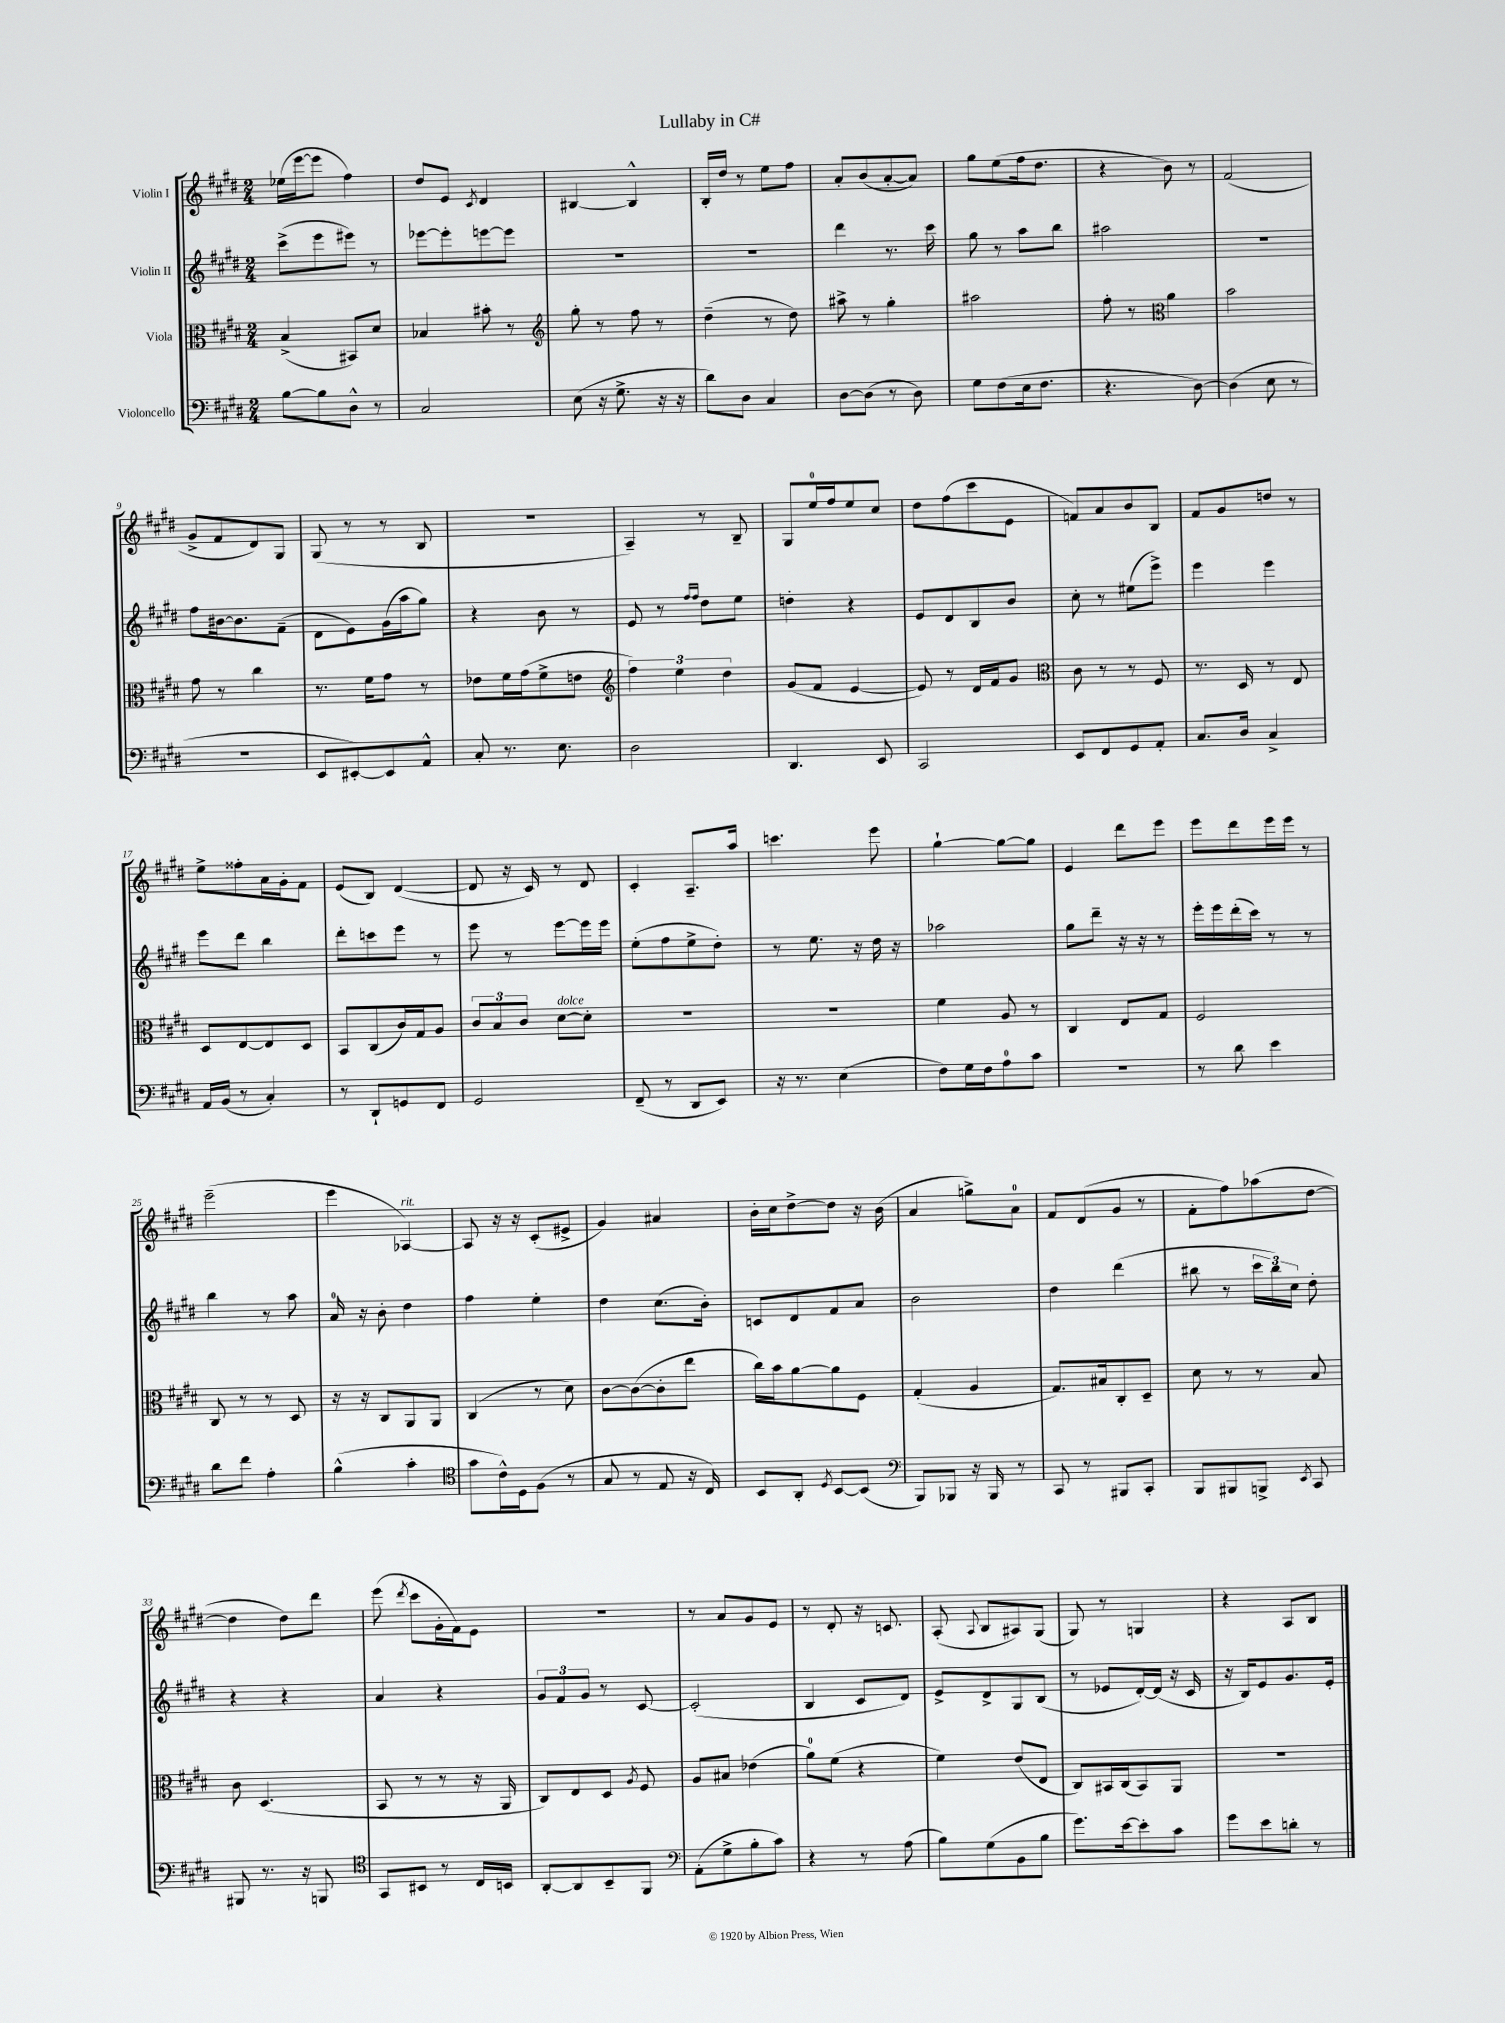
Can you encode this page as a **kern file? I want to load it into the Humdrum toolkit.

**kern	**kern	**kern	**kern
*staff4	*staff3	*staff2	*staff1
*clefF4	*clefC3	*clefG2	*clefG2
*k[f#c#g#d#]	*k[f#c#g#d#]	*k[f#c#g#d#]	*k[f#c#g#d#]
*M2/4	*M2/4	*M2/4	*M2/4
[8B	(4B^	(8ccc#^	(16ee-
.	.	.	[16eee
8B]	.	8eee	8eee]
8D#^^	8BB#)	8eee#)	4ff#)
8r	8d#	8r	.
=	=	=	=
2C#	4B-	[8eee-	8dd#
.	.	8eee-']	8e
.	.	.	8qc#
.	8b#'	[8eee	4d#
.	8r	8eee]	.
=	=	=	=
*	*clefG2	*	*
(8E	8gg#'	2r	[4B#
16r	8r	.	.
8.G#^	.	.	.
.	8ff#	.	4B#^^]
16r	8r	.	.
16r	.	.	.
=	=	=	=
8d#)	(4dd#~	2r	16B'
.	.	.	16dd#
8D#	.	.	8r
4C#	8r	.	8ee
.	8dd#)	.	8ff#
=	=	=	=
[8D#	8aa#^	4ddd#	8a'
(8D#]	8r	.	(8b
8r	4gg#'	8.r	[8a'
8D#)	.	.	8a])
.	.	16ccc#	.
=	=	=	=
8G#	2aa#	8gg#	8gg#
(8F#	.	8r	(8ee
16E	.	8aa	16ff#
8.F#	.	.	8.dd#
.	.	8bb	.
=	=	=	=
4.r	8ff#'	2aa#	4r
.	8r	.	.
*	*clefC3	*	*
.	4a	.	8b)
[8D#)	.	.	8r
=	=	=	=
(4D#]	2b	2r	(2f#
8E	.	.	.
8r	.	.	.
=	=	=	=
2r	8g#	8ff#	8g#^
.	8r	[16b#	8f#
.	.	8.b#]	.
.	4cc#	.	8d#)
.	.	(8f#~	8G#
=	=	=	=
8EE	8.r	8d#	(8G#
[8EE#')	.	8e)	8r
.	16f#	.	.
8EE#]	8g#	(16g#	8r
.	.	16aa	.
8AA^^	8r	8gg#)	8B
=	=	=	=
8C#'	8e-	4r	2r
8.r	16f#	.	.
.	(16g#	.	.
.	8f#^	8b	.
8.E	.	.	.
.	8e	8r	.
=	=	=	=
*	*clefG2	*	*
2D#	6ff#)	8e	4A~)
.	.	8r	.
.	6ee	.	.
.	.	16qqff#	.
.	.	16qqff#	.
.	.	8dd#	8r
.	6dd#	.	.
.	.	8ee	8B~
=	=	=	=
4.DD#	(8g#	4dd'	8G#
.	8f#	.	16ee
.	.	.	16ff#
.	[4e	4r	8ee
8EE	.	.	8cc#
=	=	=	=
2CC#	8e])	8e	8dd#
.	8r	8d#	(8ff#
.	16d#	8B	8ccc#
.	16f#	.	.
.	8g#	8b	8e
=	=	=	=
*	*clefC3	*	*
8EE	8c#	8cc#'	8f)
8FF#	8r	8r	8a
8GG#	8r	(8ee#	8b
8AA'	8F#	8eee^)	8B
=	=	=	=
8.C#	8.r	4eee	8f#
.	.	.	8g#
16D#	16D#	.	.
4C#^	8r	4eee	8dd
.	8E	.	8r
=	=	=	=
16AA	8D#	8eee	8ee^
(16BB	.	.	.
8r	[8E	8ddd#	8ff##'
4C#')	8E]	4bb	16a
.	.	.	16g#'
.	8D#	.	8f#
=	=	=	=
8r	8BB	8ddd#'	(8e
8DD#`	(8C#	8ccc	8B)
8GG	16c#)	8eee	([4d#
.	16G#	.	.
8FF#	8A	8r	.
=	=	=	=
2GG#	12c#	8eee	8d#]
.	12B	.	.
.	.	8r	16r
.	12c#	.	.
.	.	.	16c#)
.	[8d#	[8eee	8r
.	8d#']	16eee]	8d#
.	.	16eee	.
=	=	=	=
(8FF#~	2r	(8ee'	4c#'
8r	.	8ff#	.
8DD#	.	8ee^	8.A~
8EE)	.	8dd#')	.
.	.	.	16aa
=	=	=	=
16r	2r	8r	4.ccc
8.r	.	.	.
.	.	8.ee	.
(4E	.	.	.
.	.	16r	.
.	.	16dd#	8eee
.	.	16r	.
=	=	=	=
8F#)	4f#	2aa-	[4gg#`
16G#	.	.	.
16F#	.	.	.
8A	8A	.	8gg#_
8c#	8r	.	8gg#]
=	=	=	=
2r	4C#	8gg#	4e
.	.	8ddd#~	.
.	8E	16r	8ddd#
.	.	16r	.
.	8G#	8r	8eee
=	=	=	=
8r	2F#	16eee'	8eee
.	.	16eee	.
8d#	.	(16ddd#'	8ddd#
.	.	16ccc#)	.
4e	.	8r	16eee
.	.	.	16eee
.	.	8r	8r
=	=	=	=
8d#	8C#	4bb	(2eee~
8f#	8r	.	.
4A'	8r	8r	.
.	8D#	8aa	.
=	=	=	=
(4B^^	16r	16a	4eee
.	16r	16r	.
.	8C#	8b'	.
4c#'	8AA	4dd#	[4A-)
.	8AA	.	.
=	=	=	=
*clefC4	*	*	*
8g#	(4C#	4ff#	8A-]
16c#^^)	.	.	16r
16D#	.	.	16r
(8F#	8r	4ee'	(8c#'
8r	8d#)	.	8e#^
=	=	=	=
8G#	[8c#	4dd#	4g#)
8r	(8c#_	.	.
8E	8c#']	(8.cc#	4a#
16r	8ee	.	.
16C#)	.	16b')	.
=	=	=	=
8BB	16cc#)	8c	16b'
.	16b	.	16cc#
8AA'	[8a	8d#	[8dd#^
8qD#	.	.	.
[8BB	8a]	8f#	8dd#]
(8BB]	8F#	8a	16r
.	.	.	(16b
=	=	=	=
*clefF4	*	*	*
8BBB)	(4G#'	2b	4a
8BBB-	.	.	.
16r	4A	.	8gg^)
16BBB-	.	.	.
8r	.	.	8a
=	=	=	=
8CC#	8.G#)	4dd#	8f#
8r	.	.	(8d#
.	16B#	.	.
8BBB#	8C#'	(4ddd#	8g#
8CC#'	8D#~	.	8r
=	=	=	=
8BBB	8d#	8bb#	8f#'
8BBB#	8r	8r	8ff#)
8BBB^	8r	24ccc#	(8aa-
.	.	24bb#)	.
.	.	24cc#	.
8qEE	.	.	.
8CC#	8B	8dd#'	[8dd#
=	=	=	=
8BBB#	8c#	4r	4dd#]
8.r	(4.D#	.	.
.	.	4r	8dd#)
16r	.	.	.
8BBB	.	.	8ddd#
=	=	=	=
*clefC4	*	*	*
8GG#	8BB	4a	(8eee
.	.	.	8qddd#
8BB#	8r	.	8ccc#
8r	8r	4r	16g#'
.	.	.	16f#)
16C#	16r	.	8e
16BB	16AA	.	.
=	=	=	=
[8AA'	8C#)	12g#	2r
.	.	12f#	.
8AA]	8E	.	.
.	.	12g#	.
8BB~	8D#	8r	.
.	8qA	.	.
8FF#	8F#	[8c#	.
=	=	=	=
*clefF4	*	*	*
(8AA'	8A	(2c#']	8r
8G#^	8B#	.	8a
8B'	(4e-	.	8g#
8c#)	.	.	8e
=	=	=	=
4r	8a)	4B	8r
.	(8f#	.	8d#'
8r	4r	8c#	16r
.	.	.	8.c
(8A	.	8d#)	.
=	=	=	=
8B)	4f#)	8e^	(8A'
.	.	.	8qqA
(8G#	.	8d#^	8B
8BB	(8e	8G#	8A#)
8B	8E	(8B	(8G#
=	=	=	=
8.g#)	8C#)	8r	8G#)
.	16BB#	8e-	8r
[16e	(16C#	.	.
8e']	8BB#)	[16d#')	4G
.	.	(16d#]	.
8c#	8AA	16r	.
.	.	16c#	.
=	=	=	=
8g#	2r	16r	4r
.	.	16B)	.
8e	.	8e	.
8d'	.	8.g#	8A
8r	.	.	8B
.	.	16e'	.
==	==	==	==
*-	*-	*-	*-
